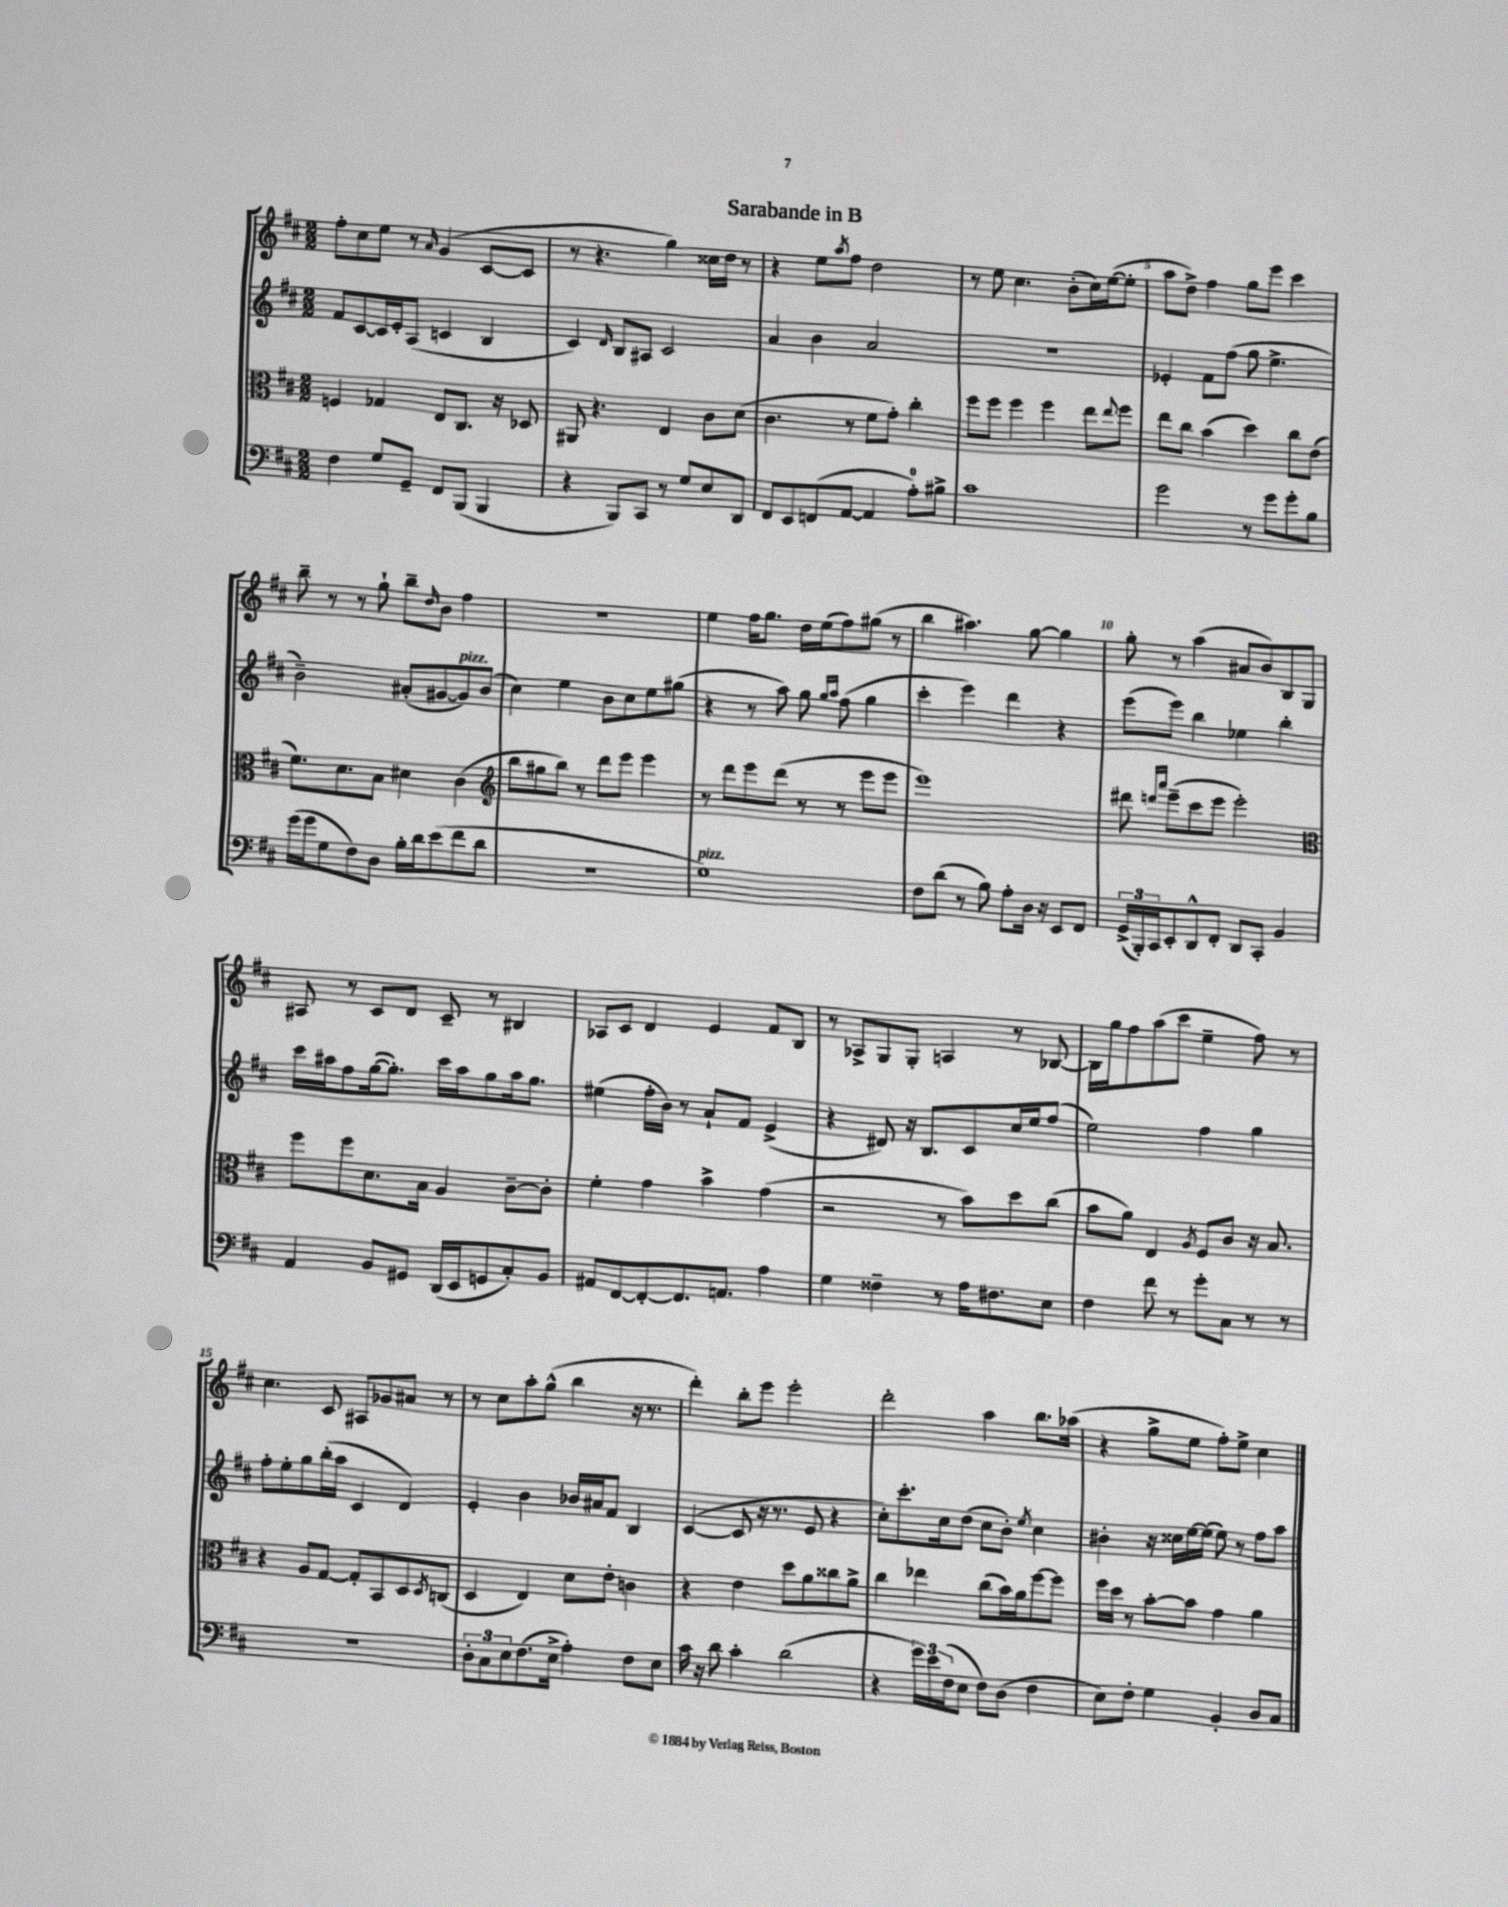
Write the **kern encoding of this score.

**kern	**kern	**kern	**kern
*staff4	*staff3	*staff2	*staff1
*clefF4	*clefC3	*clefG2	*clefG2
*k[f#c#]	*k[f#c#]	*k[f#c#]	*k[f#c#]
*M2/2	*M2/2	*M2/2	*M2/2
4F#	4F	8f#	8ff#'
.	.	[8c#	8cc#
8G	4G-	16c#]	8ee
.	.	16e'	.
8GG~	.	(8A	8r
.	.	.	16qqa
8FF#	8E	4c	(4g
(8BBB	8.C#	.	.
4BBB	.	4B	[8c#
.	16r	.	.
.	8D-	.	8c#]
=	=	=	=
4r	8AA#	4c#)	8r
.	4.r	.	4.r
.	.	16qqd	.
8BBB)	.	8B	.
8CC#	.	8A#	.
8r	4E	2c#	4gg)
8G	.	.	.
8E	8c#	.	16cc##
.	.	.	16dd
8DD	(8d	.	8r
=	=	=	=
8FF#	4.c#	4a	4r
8EE	.	.	.
(8FF	.	4b	8ee
.	.	.	8qaa
[8AA	8r	.	8ff#
4AA]	8f#	2a	2dd
.	8g')	.	.
8A')	4cc#'	.	.
8B#^	.	.	.
=	=	=	=
1c#	8ff#	1r	8r
.	8ff#	.	8ee
.	4ff#	.	4.cc#
.	4ff#	.	.
.	.	.	(8b'
.	8ee	.	16cc#)
.	.	.	([16ee
.	8qqee	.	.
.	8ff#	.	8ee']
=	=	=	=
2g	8ee	4e-'	8aa
.	8cc#	.	8dd^)
.	(4b	8f#	4ff#
.	.	(8ff#	.
8r	4dd)	8gg	8gg
8g	.	4.ee^	8eee
8g'	8cc#	.	4ccc#
8B	(8e	.	.
=	=	=	=
(16g	8.f#)	2b~)	8bb~
16g	.	.	.
8G	.	.	8r
.	8.d	.	.
8F#)	.	.	8r
8D	8B	.	8gg`
16B'	4d#	(8a#'	8bb~
16d	.	.	.
.	.	.	16qqdd
(8e	.	[8g#	8b
8f#	(4c#	8g#])	4ff#
8d	.	(8b	.
=	=	=	=
*	*clefG2	*	*
1r	8bb	4cc#)	1r
.	8gg#	.	.
.	8bb)	4ee	.
.	8r	.	.
.	8ddd	8b	.
.	8eee	8cc#	.
.	4eee	8ee	.
.	.	(8gg#	.
=	=	=	=
1G)	8r	4r	4ee
.	8ddd	.	.
.	8eee	8r	16ff#
.	.	.	8.gg
.	(8ddd	8aa)	.
.	8r	8gg	16dd
.	.	.	(16ee
.	.	16qqgg	.
.	.	16qqaa	.
.	8r	(8ff#	8ff#)
.	8eee	4gg	(8gg#
.	8eee	.	8r
=	=	=	=
8F#	1eee)	4ccc#'	4bb
(8d	.	.	.
8r	.	4eee)	4.aa#)
8B)	.	.	.
8A'	.	4ddd	.
16D	.	.	[8gg
16r	.	.	.
8EE	.	4r	4gg]
8FF#	.	.	.
=	=	=	=
(24GG^	8ddd#	(8eee	8gg'
24BBB')	.	.	.
24CC#	.	.	.
.	16qqddd	.	.
.	16qqaaa	.	.
8EE'	(8eee~	8eee)	8r
8DD^^	8ccc#	4bb	(4aa
8FF#'	8eee	.	.
8DD	2eee')	4ee-	8a#
8CC#'	.	.	8b)
4BB	.	4bb'	8B
.	.	.	8G
=	=	=	=
*	*clefC3	*	*
4AA	8ff#	16ccc#	8A#
.	.	16aa#	.
.	8ff#	8ff#	8r
8BB	8.d	([16gg	8c#
.	.	8.gg'])	.
8GG#	.	.	8d
.	16B	.	.
(16DD	4A	16ccc#	8c#~
16EE	.	16aa#	.
8GG	.	8gg	8r
8C#')	[8c#~	16aa#	4B#
.	.	8.gg	.
8BB	8c#']	.	.
=	=	=	=
8AA#	4f#'	(4ee#	8A-
[8FF#	.	.	8c#
8FF#'_	4g	16ff#'	4d
.	.	16b)	.
8.FF#]	.	8r	.
.	4b^	8a`	4e
8.AA	.	.	.
.	.	8f#	.
4A	(4g	(4e^	8f#
.	.	.	8B
=	=	=	=
4G	2r	4r	8r
.	.	.	8A-^
4F##~	.	8d#)	8G
.	.	16r	8G'
.	.	8.B	.
8r	8r	.	4A
16A	8b)	8c#	.
8.F#	.	.	.
.	8dd	16cc#	8r
.	.	16ee	.
8E	(8cc#	(8ff#	[8B-
=	=	=	=
4F#	8b	2ee)	16B-]
.	.	.	16gg
.	8a)	.	8ff#
8f#	4E	.	(8aa
8r	.	.	8ccc#
.	8qA	.	.
8g'	8F#	4ff#	4ee~
8C#	8c#	.	.
8r	16r	4gg	8ff#)
.	8.B	.	.
8r	.	.	8r
=	=	=	=
1r	4r	8ff#'	4.cc#
.	.	8ee'	.
.	8A	8gg	.
.	[8G	(16bb'	8c#
.	.	16aa	.
.	8G']	4c#	8A#
.	8BB	.	8g-
.	8D	4d)	8a#
.	8qD	.	.
.	(8C	.	8r
=	=	=	=
12D'	4D	4e'	8r
12C#	.	.	.
.	.	.	8cc#
12E	.	.	.
(8.F#	4E)	4b	8aa'
.	.	.	(8gg^^
16E^	.	.	.
4A')	8d	16b-	4bb
.	.	16a#	.
.	8e'	8f#	.
8F#	4c	4B	16r
.	.	.	8.r
8E	.	.	.
=	=	=	=
16c#	4r	([4c#	4ddd')
16r	.	.	.
8d	.	.	.
4c#'	4e	8c#]	8bb'
.	.	16r	8eee
.	.	8.r	.
(2d	8dd	.	2eee'
.	8a	8e	.
.	8cc##	4r	.
.	8a^	.	.
=	=	=	=
4r	4cc#	8cc#')	2ddd'
.	.	8.ccc#'	.
24g)	4ee-	.	.
24e	.	.	.
.	.	16cc#	.
(24F#	.	.	.
8E	.	(8dd	.
8F#)	(8cc#	8cc#	4aa
(8D	16b)	8b')	.
.	16a	.	.
.	.	8qee	.
4F#	[8ff#	4cc#	8.bb
.	8ff#]	.	.
.	.	.	(16aa-
=	=	=	=
8E)	16ff#	4b#'	4r
.	16dd	.	.
8F#'	8r	.	.
4G	[8b'	16r	8gg^
.	.	16cc##	.
.	8b]	[16ee	8ee
.	.	(16ee]	.
4BB'	4g	8ee)	8ff#')
.	.	8r	8ee^
8D	4a	8ff#	4cc#
8C#	.	8aa	.
==	==	==	==
*-	*-	*-	*-
